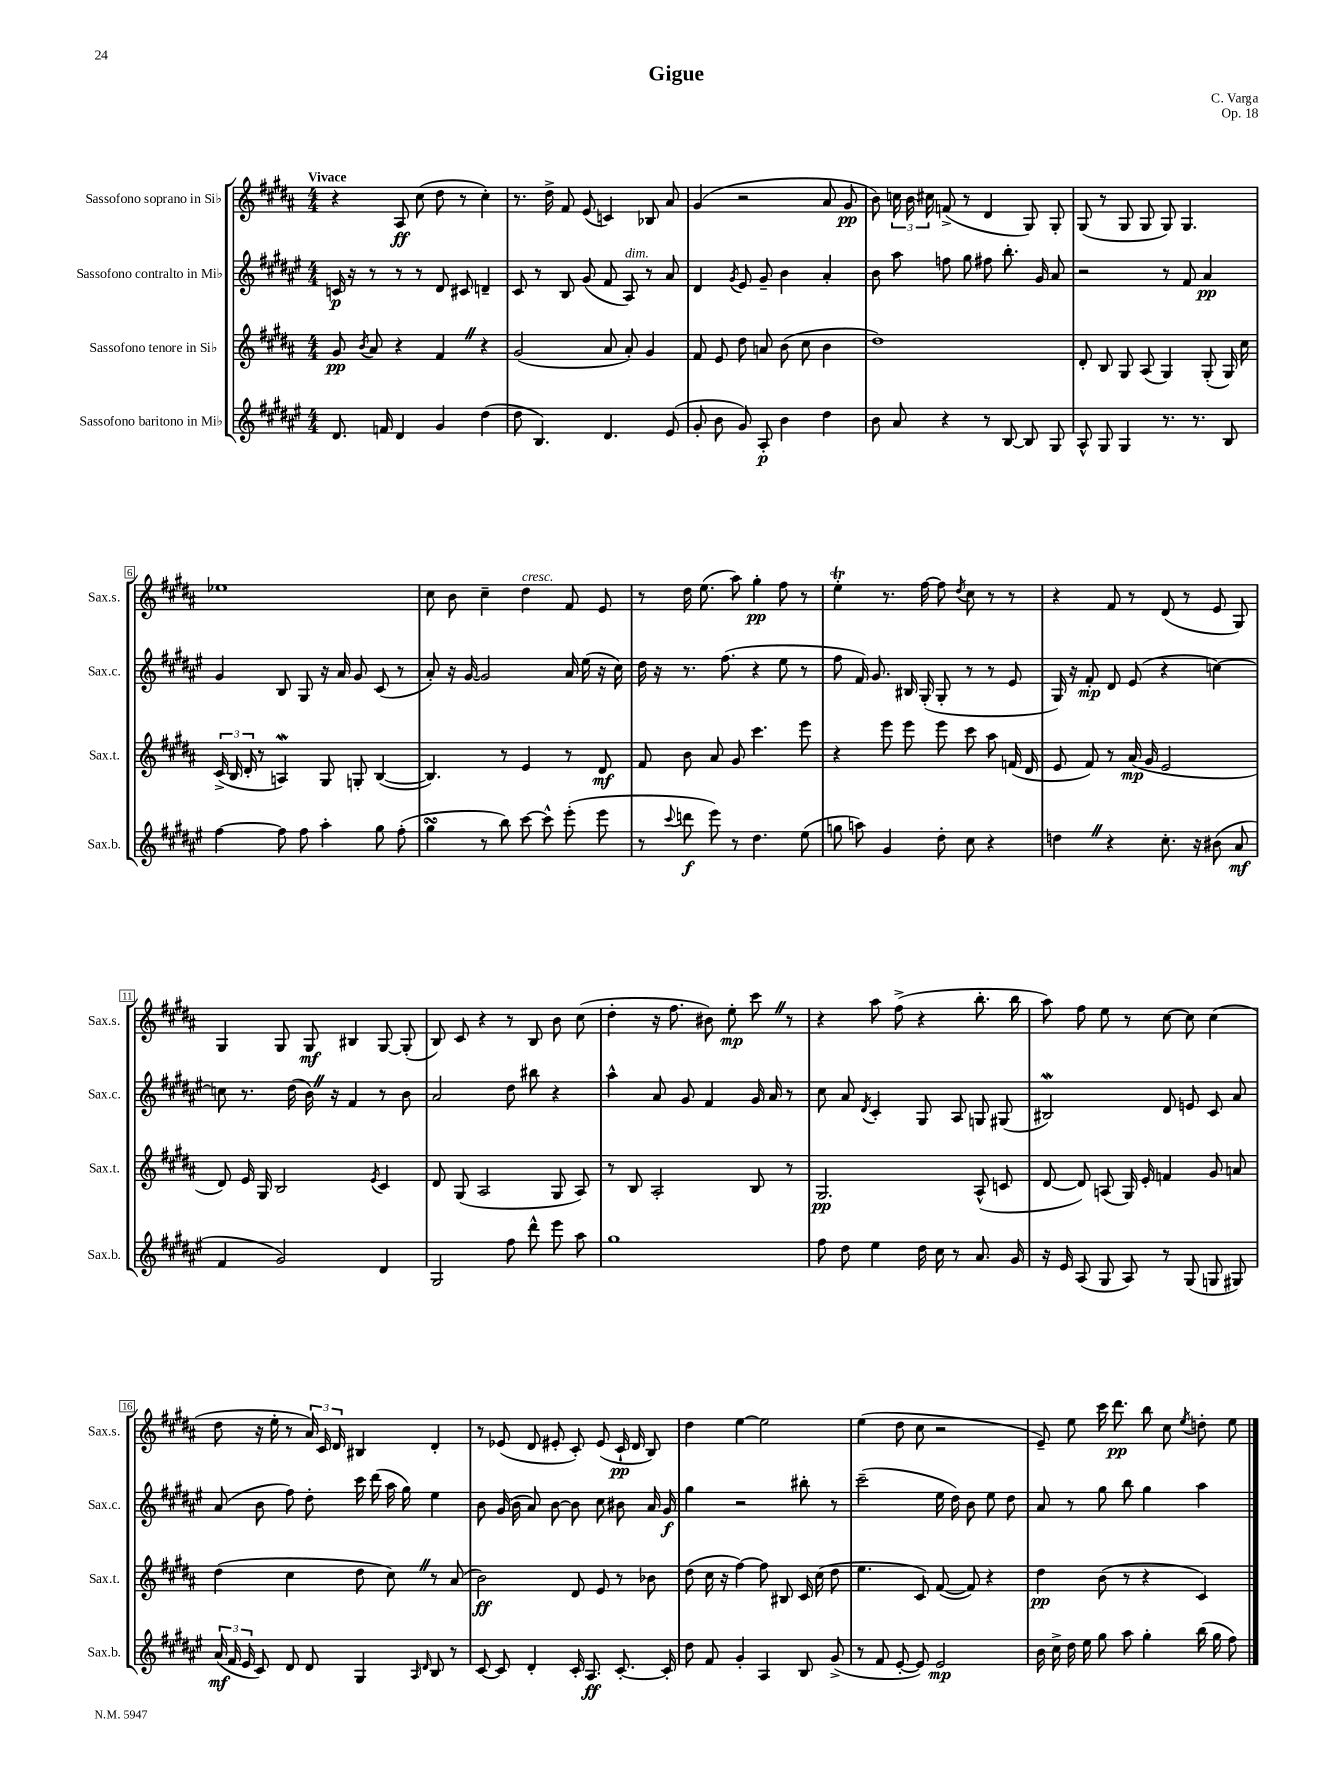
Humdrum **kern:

**kern	**kern	**kern	**kern
*staff4	*staff3	*staff2	*staff1
*clefG2	*clefG2	*clefG2	*clefG2
*k[f#c#g#d#a#e#]	*k[f#c#g#d#a#]	*k[f#c#g#d#a#e#]	*k[f#c#g#d#a#]
*M4/4	*M4/4	*M4/4	*M4/4
8.d#/	8g#/	16c/	4r
.	.	16r	.
.	8qb/	.	.
.	8a#/	8r	.
16f/	.	.	.
4d#/	4r	8r	8A#/
.	.	8r	(8cc#\
4g#/	4f#/	8d#/	8dd#\
.	.	8c#/	8r
(4dd#\	4r	4d~/	4cc#'\)
=	=	=	=
8dd#\	(2g#/	8c#/	8.r
4.B/)	.	8r	.
.	.	.	16dd#^\
.	.	8B/	8f#/
.	.	(8g#/	(8e/
4.d#/	8a#/	8f#/	4c/)
.	8a#'/)	8A#/)	.
.	4g#/	8r	8B-/
(8e#/	.	8a#/	8a#/
=	=	=	=
8g#'/	8f#/	4d#/	(4g#/
8b\	8e/	.	.
.	.	8qg#/	.
8g#/)	8dd#\	8e#/	2r
8A#'/	8a/	8g#~/	.
4b\	(8b\	4b\	.
.	8cc#\	.	.
4dd#\	4b\	4a#'/	8a#/
.	.	.	8g#/
=	=	=	=
8b\	1dd#)	8b\	8b\)
8a#/	.	8aa#\	24cc\
.	.	.	24b\
.	.	.	24cc#\
4r	.	8ff\	(8f^/
.	.	8gg#\	8r
8r	.	8ff#\	4d#/
[8B/	.	8.bb'\	.
8B/]	.	.	8G#/)
.	.	16g#/	.
8G#/	.	8a#/	8G#'/
=	=	=	=
8A#^^/	8d#'/	2r	(8G#/
8G#/	8B/	.	8r
4G#/	8G#/	.	8G#/
.	(8A#/	.	8G#/
8.r	4G#/)	8r	8G#/)
.	.	8f#/	4.G#/
8.r	.	.	.
.	(8G#'/	4a#/	.
8B/	16G#/)	.	.
.	16cc#\	.	.
=	=	=	=
[4ff#\	(24c#^/	4g#/	1ee-
.	24B/	.	.
.	24d#'/	.	.
.	8r	.	.
8ff#\]	4A/)	8B/	.
8ff#\	.	8G#/	.
4aa#'\	8G#/	16r	.
.	.	16a#/	.
.	8G'/	8g#/	.
8gg#\	([4B/	(8c#/	.
(8ff#'\	.	8r	.
=	=	=	=
4gg#\	4.B/])	8a#'/)	8cc#\
.	.	16r	8b\
.	.	[16g#/	.
8r	.	2g#/]	4cc#~\
8bb\)	8r	.	.
[8ccc#\	4e/	.	4dd#\
8ccc#^^\]	.	.	.
(8eee#'\	8r	16a#/	8f#/
.	.	(16ee#\	.
8eee#\	8d#/	16r	8e/
.	.	16cc#\)	.
=	=	=	=
8r	8f#/	16dd#\	8r
.	.	16r	.
8qqccc#/	.	.	.
8ddd\	8b\	8.r	16dd#\
.	.	.	(8.ee\
8eee#\)	8a#/	.	.
.	.	(8.ff#\	.
8r	8g#/	.	8aa#\)
4.dd#\	4.ccc#\	4r	4gg#'\
.	.	8ee#\	8ff#\
(8ee#\	8eee\	8r	8r
=	=	=	=
8gg\	4r	8ff#\	4ee'\
8aa\)	.	16f#/)	.
.	.	8.g#/	.
4g#/	8eee\	.	8.r
.	8eee\	16B#/	.
.	.	(16G#'/	[16ff#\
8dd#'\	8eee\	8G#'/	8ff#\]
.	.	.	8qdd#/
8cc#\	8ccc#\	8r	8cc#\
4r	8aa#\	8r	8r
.	(16f/	8e#/	8r
.	16d#/	.	.
=	=	=	=
4dd\	8e/	16G#/)	4r
.	.	16r	.
.	8f#/)	8f#'/	.
4r	8r	8d#/	8f#/
.	(16a#/	(8e#/	8r
.	16g#/	.	.
8.cc#'\	2e/	4r	(8d#/
.	.	.	8r
16r	.	.	.
(8b#\	.	[4cc\)	8e/
8a#/	.	.	8G#/)
=	=	=	=
4f#/	8d#/)	8cc\]	4G#/
.	16e/	8.r	.
.	16G#/	.	.
2g#/)	2B/	.	8G#/
.	.	(16dd#\	.
.	.	16b\)	8G#/
.	.	16r	.
.	.	4f#/	4B#/
.	8qe/	.	.
4d#/	4c#/	8r	[8G#/
.	.	8b\	(8G#'/]
=	=	=	=
2G#/	8d#/	2a#/	8B/)
.	(8G#/	.	8c#/
.	2A#/	.	4r
8ff#\	.	8dd#\	8r
8ddd#^^\	.	8bb#\	8B/
8eee#\	8G#/	4r	8b\
8aa#\	8A#/)	.	(8cc#\
=	=	=	=
1gg#	8r	4aa#^^\	4dd#'\
.	8B/	.	.
.	2A#'/	8a#/	16r
.	.	.	8.ff#\
.	.	8g#/	.
.	.	4f#/	8b#\)
.	.	.	8ee'\
.	8B/	16g#/	8ccc#\
.	.	16a#/	.
.	8r	8r	8r
=	=	=	=
8ff#\	2.G#/	8cc#\	4r
8dd#\	.	8a#/	.
.	.	8qd#/	.
4ee#\	.	4c#'/	8aa#\
.	.	.	(8ff#^\
16dd#\	.	8G#/	4r
16cc#\	.	.	.
8r	.	8A#/	.
8.a#/	(8A#^^/	8G/	8.bb'\
.	8c/	(8G#/	.
16g#/	.	.	16bb\
=	=	=	=
16r	[8d#/	2B#/)	8aa#\)
16e#/	.	.	.
(8A#/	8d#/])	.	8ff#\
8G#/	(8A/	.	8ee\
8A#/)	16G#/)	.	8r
.	16e'/	.	.
8r	4f/	8d#/	[8cc#\
(8G#/	.	8e/	8cc#\]
8G/	8g#/	8c#/	(4cc#\
8G#/)	8a/	8a#/	.
=	=	=	=
(24a#/	(4dd#\	(8a#/	8dd#\
24f#/	.	.	.
24e#/	.	.	.
8c#/)	.	8b\	16r
.	.	.	16ee'\
8d#/	4cc#\	8ff#\)	8r
8d#/	.	8dd#'\	24a#/)
.	.	.	24c#/
.	.	.	24d#/
4G#/	8dd#\	16ccc#\	4B#/
.	.	(16ddd#\	.
.	8cc#\)	16aa#\	.
.	.	16gg#\)	.
16qqA#/	.	.	.
16qqd#/	.	.	.
8B/	8r	4ee#\	4d#'/
8r	(8a#/	.	.
=	=	=	=
[8c#/	2b\)	8b\	8r
8c#/]	.	(16g#/	(8e-/
.	.	16b\	.
4d#'/	.	8a#/)	8d#/
.	.	[8b\	8e#'/
16c#'/	8d#/	8b\]	8c#'/)
8.A#/	.	.	.
.	8e/	8cc#\	(8e#/
[8.c#'/	8r	8b#\	16c#`/
.	.	.	16d#/
.	8b-\	16a#/	8B/)
16c#'/]	.	16g#/	.
=	=	=	=
8dd#\	(8dd#\	4gg#\	4dd#\
8f#/	16cc#\	.	.
.	16r	.	.
4g#'/	[4ff#\)	2r	[4ee\
4A#/	8ff#\]	.	2ee\]
.	8B#/	.	.
8B/	16c#/	8bb#'\	.
.	(16cc#\	.	.
(8g#^/	8dd#\	8r	.
=	=	=	=
8r	4.ee\	(2ccc#~\	(4ee\
8f#/	.	.	.
[8e#'/	.	.	8dd#\
8e#/])	8c#/)	.	8cc#\
2e#/	([8f#/	16ee#\	2r
.	.	16dd#\)	.
.	8f#/])	8b\	.
.	4r	8ee#\	.
.	.	8dd#\	.
=	=	=	=
16b\	4dd#\	8a#/	8e~/)
16cc#^\	.	.	.
16dd#\	.	8r	8ee\
16ee#\	.	.	.
8gg#\	(8b\	8gg#\	16ccc#\
.	.	.	8.ddd#\
8aa#\	8r	8bb\	.
4gg#'\	4r	4gg#\	8bb\
.	.	.	8cc#\
.	.	.	8qee/
(16bb\	4c#/)	4aa#\	8dd'\
16gg#\	.	.	.
8ff#\)	.	.	8ee\
==	==	==	==
*-	*-	*-	*-
